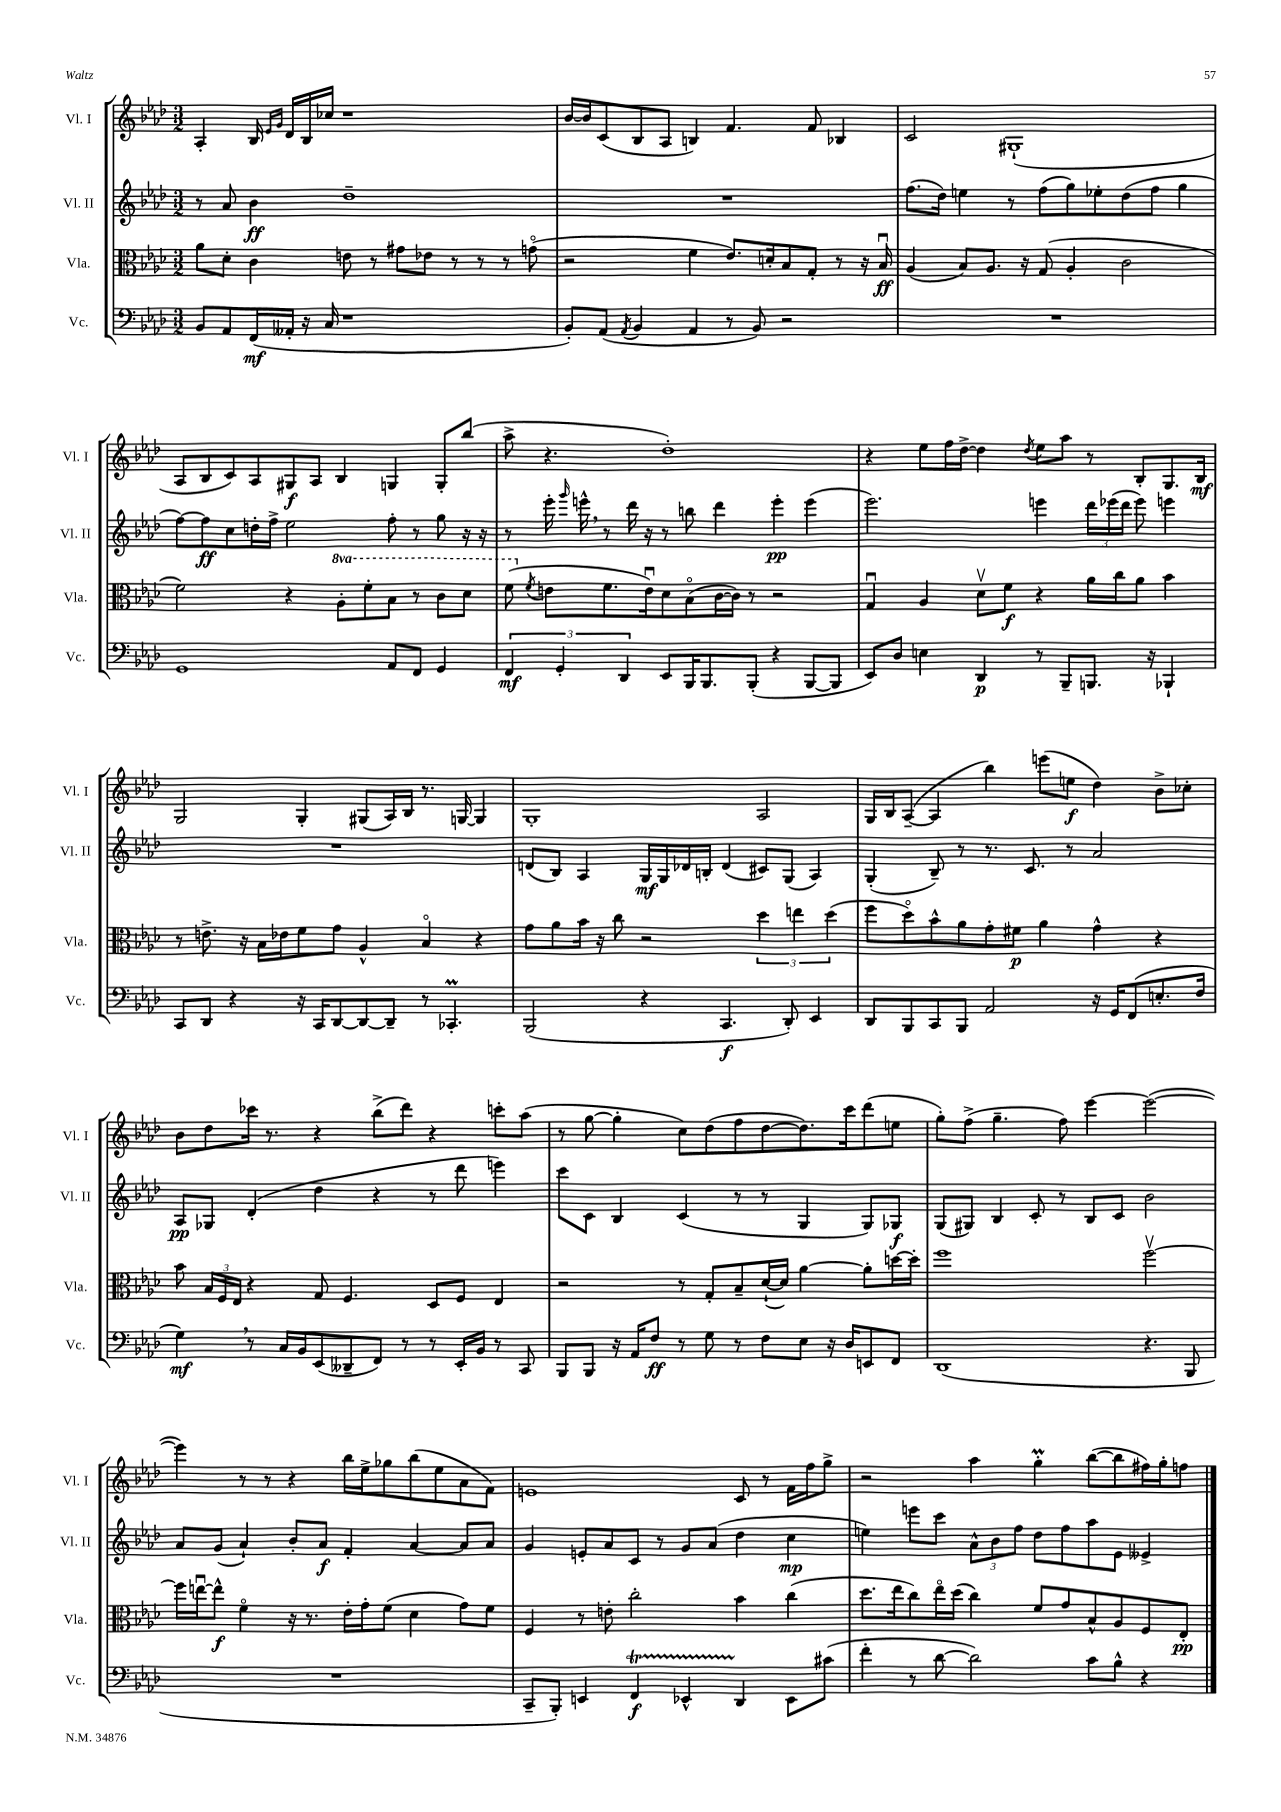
<<
\new StaffGroup <<
\new Staff = "s0" \with { instrumentName = "Vl. I" shortInstrumentName = "Vl. I" } {
    \clef treble \key aes \major \numericTimeSignature \time 3/2
    \autoBeamOff aes4-. bes16 \grace { ees'16[ g'16] } des'16[ bes16 ces''16] r1 |
    bes'16[~ bes'16 c'8( bes8 aes8] b4) f'4. f'8 bes4 |
    c'2 gis1-!( |
    aes8[ bes8 c'8) aes8 gis8\f aes8] bes4 g4 g8[-. bes''8]( |
    aes''8-> r4. des''1-.) |
    r4 ees''8[ f''16 des''16]~-> des''4 \acciaccatura { des''8 } ees''8[ aes''8] r8 bes8[-. g8. bes16]\mf |
    g2 g4-. gis8[( aes16) bes16] r8. g16~ g4 |
    g1-. aes2 |
    g16[ bes16 aes8]~--( aes4 bes''4) e'''8[( e''8]\f des''4) bes'8[-> ces''8]-. |
    bes'8[ des''8 ces'''16] r8. r4 bes''8[->( des'''8]) r4 c'''8[-. aes''8]( |
    r8 g''8~ g''4-. c''8[) des''8( f''8 des''8~ des''8.) c'''16 des'''8( e''8] |
    g''8[-.) f''8]->( g''4.-- f''8) ees'''4~ ees'''2~( |
    ees'''4) r8 r8 r4 bes''16[ ees''16-> ges''8 bes''8( ees''8 aes'8 f'8]) |
    e'1 c'8 r8 f'16[ f''16 g''8]-> |
    r2 aes''4 g''4-.\prall bes''8[~( bes''8 fis''16) g''16-. f''8] \bar "|." |
}
\new Staff = "s1" \with { instrumentName = "Vl. II" shortInstrumentName = "Vl. II" } {
    \clef treble \key aes \major \numericTimeSignature \time 3/2
    \autoBeamOff r8 aes'8 bes'4\ff des''1-- |
    R1. |
    f''8.[( des''16]) e''4 r8 f''8[( g''8) ees''8-. des''8( f''8] g''4 |
    f''8[~) f''8\ff c''8 d''16-. f''16]-> ees''2 f''8-. r8 g''8 r16 r16 |
    r8 ees'''16-. \grace { g'''16 } e'''16-^ \breathe r8 des'''16 r16 r8 b''8 des'''4 e'''4-.\pp e'''4( |
    ees'''2.) e'''4 \tuplet 3/2 { des'''16[ ees'''16( des'''16] } ees'''8) e'''4 |
    R1. |
    d'8[( bes8]) aes4 g16[\mf g16 des'16 b16]-. des'4( cis'8[) g8]( aes4) |
    g4-.( bes8--) r8 r8. c'8. r8 aes'2 |
    aes8[\pp ges8] des'4-.( des''4 r4 r8 des'''8 e'''4) |
    c'''8[ c'8] bes4 c'4( r8 r8 g4 g8[) ges8]\f |
    g8[( gis8]) bes4 c'8-. r8 bes8[ c'8] bes'2 |
    aes'8[ g'8]( aes'4-!) bes'8[-. aes'8]\f f'4-. aes'4~ aes'8[ aes'8] |
    g'4 e'8[-. aes'8 c'8] r8 g'8[ aes'8]( des''4 c''4\mp |
    e''4) e'''8[ c'''8] \tuplet 3/2 { aes'8[-^ bes'8 f''8] } des''8[ f''8 aes''8 ees'8] eeses'4-> \bar "|." |
}
\new Staff = "s2" \with { instrumentName = "Vla." shortInstrumentName = "Vla." } {
    \clef alto \key aes \major \numericTimeSignature \time 3/2 \set Staff.ottavationMarkups = #ottavation-simple-ordinals
    \autoBeamOff aes'8[ des'8]-. c'4 e'8 r8 gis'8[ ees'8] r8 r8 r8 g'8\flageolet( |
    r2 f'4 ees'8.[) d'16-. bes8 g8]-. r8 r16 bes16\downbow\ff |
    aes4( bes8[) aes8.] r16 g8( aes4-. c'2 |
    f'2) r4 \ottava #1 aes'8[-. f''8-. bes'8] r8 c''8[ des''8] |
    f''8( \ottava #0 \acciaccatura { f'8 } e'8[ f'8. e'16\downbow) des'8 bes8\flageolet( c'16~ c'16]) r8 r2 |
    g4\downbow aes4 des'8[\upbow f'8]\f r4 aes'16[ c''16 aes'8] bes'4 |
    r8 e'8.-> r16 bes16[ ees'16 f'8 g'8] aes4-^ bes4\flageolet r4 |
    g'8[ aes'8 bes'16] r16 c''8 r2 \tuplet 3/2 { des''4 e''4 des''4( } |
    f''8[ des''8\flageolet) bes'8-^ aes'8 g'8-. fis'8]\p aes'4 g'4-^ r4 |
    bes'8 \tuplet 3/2 { bes16[ f16 ees16] } r4 g8 f4. des8[ f8] ees4 |
    r2 r8 g8[-. bes8-- des'16~-!( des'16]) aes'4~ aes'8[-. d''16~ d''16]-. |
    f''1 f''2~\upbow |
    f''16[ e''16~\downbow e''8]-^\f f'4\flageolet r16 r8. ees'16[-. g'16-. f'8]( des'4 g'8[) f'8] |
    f4 r8 e'8-. c''2-. bes'4 c''4( |
    des''8.[ ees''16 c''8) ees''16\flageolet des''16]( c''4) f'8[ g'8 bes8-^ aes8 f8 ees8]-.\pp \bar "|." |
}
\new Staff = "s3" \with { instrumentName = "Vc." shortInstrumentName = "Vc." } {
    \clef bass \key aes \major \numericTimeSignature \time 3/2
    \autoBeamOff bes,8[ aes,8 f,16\mf( aeses,16]-. r16 c16 r1 |
    bes,8[-.) aes,8]( \acciaccatura { aes,8 } bes,4 aes,4 r8 bes,8) r2 |
    R1. |
    g,1 aes,8[ f,8] g,4 |
    \tuplet 3/2 { f,4\mf g,4-. des,4 } ees,8[ bes,,16 bes,,8. bes,,8]-.( r4 bes,,8[~ bes,,8] |
    ees,8[) des8] e4 des,4\p r8 bes,,8[-- b,,8.] r16 bes,,4-! |
    c,8[ des,8] r4 r16 c,16[ des,8~ des,8~ des,8]-- r8 ces,4.-.\prall |
    bes,,2( r4 c,4.\f des,8-.) ees,4 |
    des,8[ bes,,8 c,8 bes,,8] aes,2 r16 g,16[ f,8( e8.-. f16] |
    g4\mf) \breathe r8 c16[ bes,16 ees,8( deses,8-- f,8]) r8 r8 ees,16[-. bes,16] r8 c,8 |
    bes,,8[ bes,,8] r16 aes,16[ f8]\ff r8 g8 r8 f8[ ees8] r16 des16[ e,8 f,8] |
    des,1( r4. bes,,8 |
    R1. |
    c,8[-- bes,,8]-.) e,4 f,4\startTrillSpan\f ees,4-^ des,4\stopTrillSpan ees,8[ cis'8]( |
    f'4-. r8 des'8~ des'2) c'8[ bes8]-^ r4 \bar "|." |
}
>>
>>
\layout { \context { \Score \remove "Bar_number_engraver" } }
